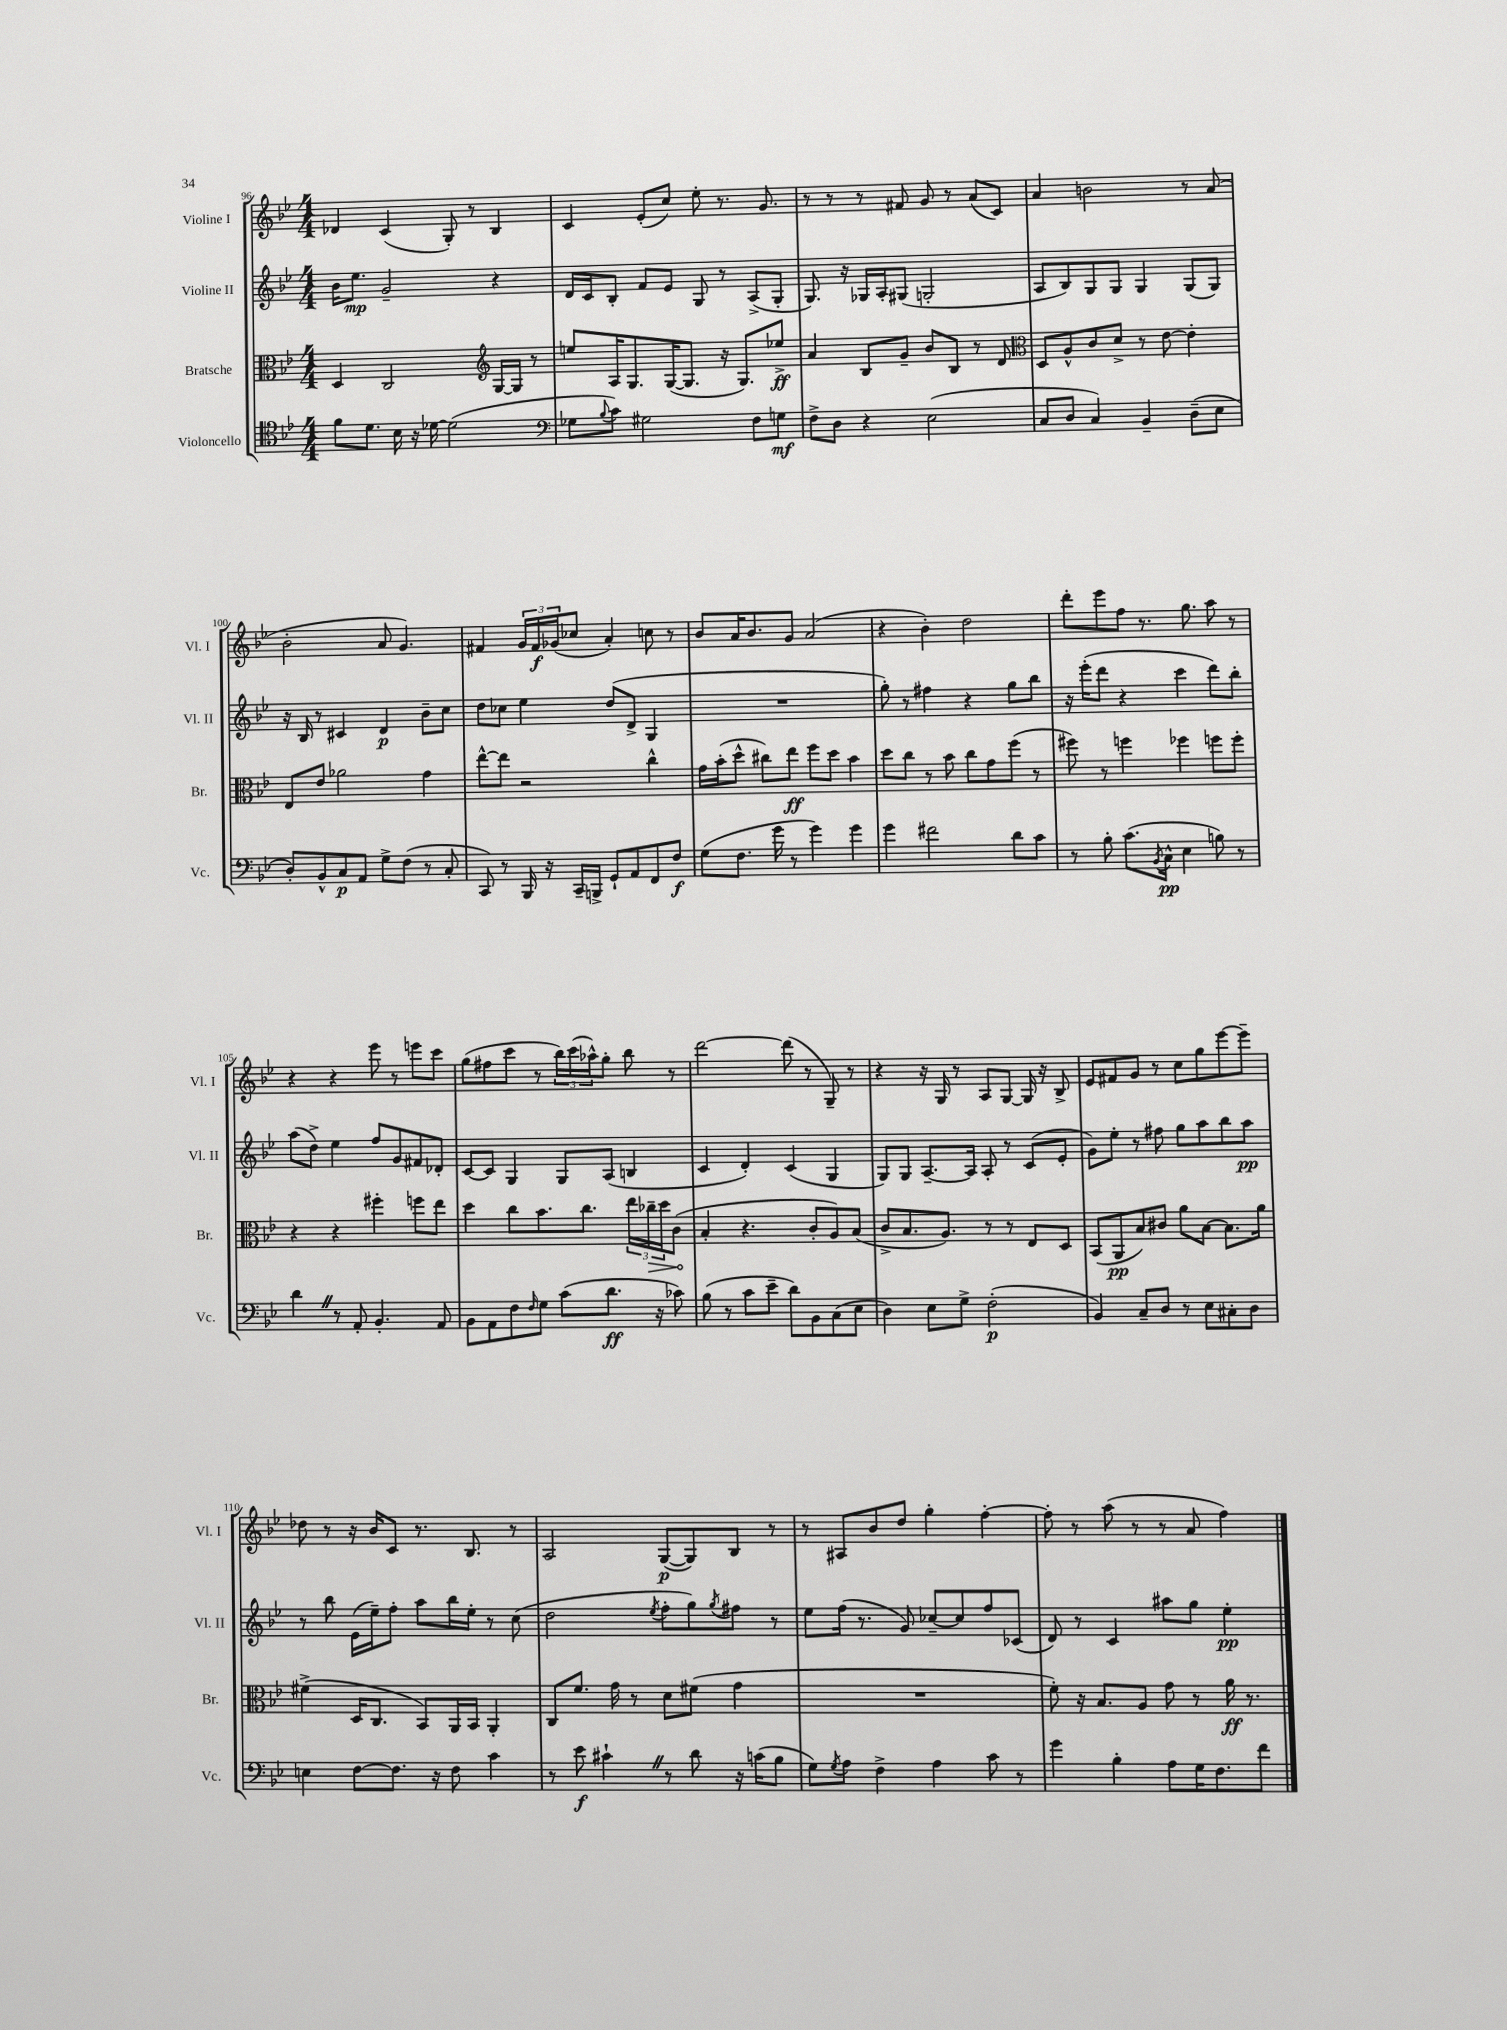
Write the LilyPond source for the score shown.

<<
\new StaffGroup <<
\new Staff = "s0" \with { instrumentName = "Violine I" shortInstrumentName = "Vl. I" } {
    \clef treble \key bes \major \numericTimeSignature \time 4/4
    des'4 c'4( g8-.) r8 bes4 |
    c'4 ees'8-.( c''8) ees''8-. r8. g'8. |
    r8 r8 r8 fis'8 g'8 r8 a'8( c'8) |
    a'4 b'2 r8 a'8( |
    bes'2-. a'8 g'4.) |
    fis'4 \tuplet 3/2 { g'16 fis'16\f ges'16( } ces''8 a'4-.) c''8 r8 |
    bes'8 a'16 bes'8. g'8 a'2( |
    r4 bes'4-.) d''2 |
    d'''8-. ees'''8 f''8 r8. g''8. a''8 r8 |
    r4 r4 ees'''8 r8 e'''8 c'''8 |
    g''8( fis''8 c'''8 r8 \tuplet 3/2 { bes''16) c'''16( aes''16-^) } g''8-. bes''8 r8 |
    d'''2~ d'''8( r8 g8--) r8 |
    r4 r16 g16 r8 a8 g8~ g16 r16 bes8-> |
    ees'8 fis'8 g'8 r8 c''8 g''8 ees'''8~ ees'''8-- |
    des''8 r8 r16 bes'16 c'8 r8. bes8. r8 |
    a2 g8~\p( g8) bes8 r8 |
    r8 ais8 bes'8 d''8 g''4-. f''4~-. |
    f''8-. r8 a''8( r8 r8 a'8 f''4) \bar "|." |
}
\new Staff = "s1" \with { instrumentName = "Violine II" shortInstrumentName = "Vl. II" } {
    \clef treble \key bes \major \numericTimeSignature \time 4/4
    bes'16 ees''8.\mp g'2-- r4 |
    d'16 c'16 bes8-. f'8 ees'8 g8 r8 a8->( g8-. |
    g8.) r16 ges16 a16-. gis8( g2-. |
    a8 bes8) g8 g8 g4 g8( g8) |
    r16 bes16 r8 cis'4 d'4\p bes'8-- c''8 |
    d''8 ces''8 ees''4 d''8( d'8-> g4 |
    R1 |
    g''8-.) r8 fis''4 r4 g''8 bes''8 |
    r16 ees'''16-.( d'''8 r4 c'''4 d'''8) bes''8-. |
    a''8( d''8->) ees''4 f''8 g'8 fis'8 des'8-. |
    c'8~ c'8 g4 g8 a8( b4 |
    c'4 d'4-.) c'4( g4 |
    g8) g8 a8.~-- a16 a8-. r8 c'8( ees'8-. |
    g'8) ees''8-. r8 fis''8 g''8 a''8 bes''8 a''8\pp |
    r8 bes''8 ees'16( ees''16--) f''8-. a''8 bes''16 ees''16-. r8 c''8( |
    d''2 \acciaccatura { ees''8 } f''8-. g''8) \acciaccatura { g''8 } fis''8 r8 |
    ees''8 f''16( r8. g'8) ces''8~-- ces''8 f''8 ces'8( |
    d'8) r8 c'4 ais''8 g''8 ees''4-.\pp \bar "|." |
}
\new Staff = "s2" \with { instrumentName = "Bratsche" shortInstrumentName = "Br." } {
    \clef alto \key bes \major \numericTimeSignature \time 4/4
    d4 c2 \clef treble g16~ g16 r8 |
    e''8 a16 g8. g16~( g8. r16 g8.) ees''8->\ff |
    a'4 bes8 g'8-- bes'8 bes8 r8 d'8 |
    \clef alto d8 a8-^ c'8 d'8-> r8 ees'8~ ees'4-. |
    ees8 ees'8 aes'2 g'4 |
    ees''8~-^ ees''8 r2 c''4-^ |
    g'16 bes'16-.( d''8-^ cis''8) ees''8\ff f''8 d''8 bes'4 |
    d''8 c''8 r8 bes'8 c''8 g'8 f''8( r8 |
    fis''8) r8 f''4 fes''4 f''8 f''8-. |
    r4 r4 fis''4-. f''8 ees''8 |
    d''4 c''8 bes'8. c''8. \tuplet 3/2 { ees''16 \once \override Hairpin.circled-tip = ##t ces''16--\> d''16 } c'8\!( |
    bes4-. r4. c'8-. a8) bes8( |
    c'8-> bes8. a8.) r8 r8 ees8 d8 |
    bes,8( a,8\pp bes8) cis'8 a'8 bes8~ bes8. a'16 |
    fis'4->( d16 c8. bes,8) a,16 bes,16 a,4-. |
    c8 f'8. g'16 r8 d'8 fis'8( g'4 |
    R1 |
    f'8-.) r16 bes8. a8 g'8 r8 a'16\ff r8. \bar "|." |
}
\new Staff = "s3" \with { instrumentName = "Violoncello" shortInstrumentName = "Vc." } {
    \clef tenor \key bes \major \numericTimeSignature \time 4/4
    f'8 d'8. bes16 r16 des'16~ des'2( |
    \clef bass ges8 \appoggiatura { bes8 } c'8) gis2 f8 g8\mf |
    f8-> d8 r4 ees2( |
    c8 d8 c4) bes,4-- d8--( ees8 |
    d8-.) bes,8-^ c8\p a,8 g8-> f8( r8 c8-. |
    c,8) r8 bes,,16 r16 c,16-- b,,16-> g,8-! a,8 f,8 f8\f |
    g8( f8. g'16 r8 g'4) g'4 |
    g'4 fis'2 d'8 c'8 |
    r8 bes8-. c'8.( \acciaccatura { bes,8 } c16-^\pp ees4 b8) r8 |
    d'4 \once \override BreathingSign.text = \markup { \musicglyph "scripts.caesura.straight" } \breathe r8 a,8-. bes,4.-. a,8 |
    bes,8 a,8 f8 \grace { f16 } g8 c'8( d'8.\ff r16 ces'8) |
    bes8( r8 c'8 ees'8-- d'8) bes,8 c8( ees8 |
    d4) ees8 g8-> f2-.\p( |
    bes,4) c8-- d8 r8 ees8 cis8-. d8 |
    e4 f8~ f8. r16 f8 c'4 |
    r8 ees'8\f cis'4-! \once \override BreathingSign.text = \markup { \musicglyph "scripts.caesura.straight" } \breathe r8 d'8 r16 c'16( bes8 |
    g8) \acciaccatura { g8 } a8 f4-> a4 c'8 r8 |
    g'4 bes4-. a8 g16 f8. f'8 \bar "|." |
}
>>
>>
\layout { \context { \Score currentBarNumber = #96 } }
